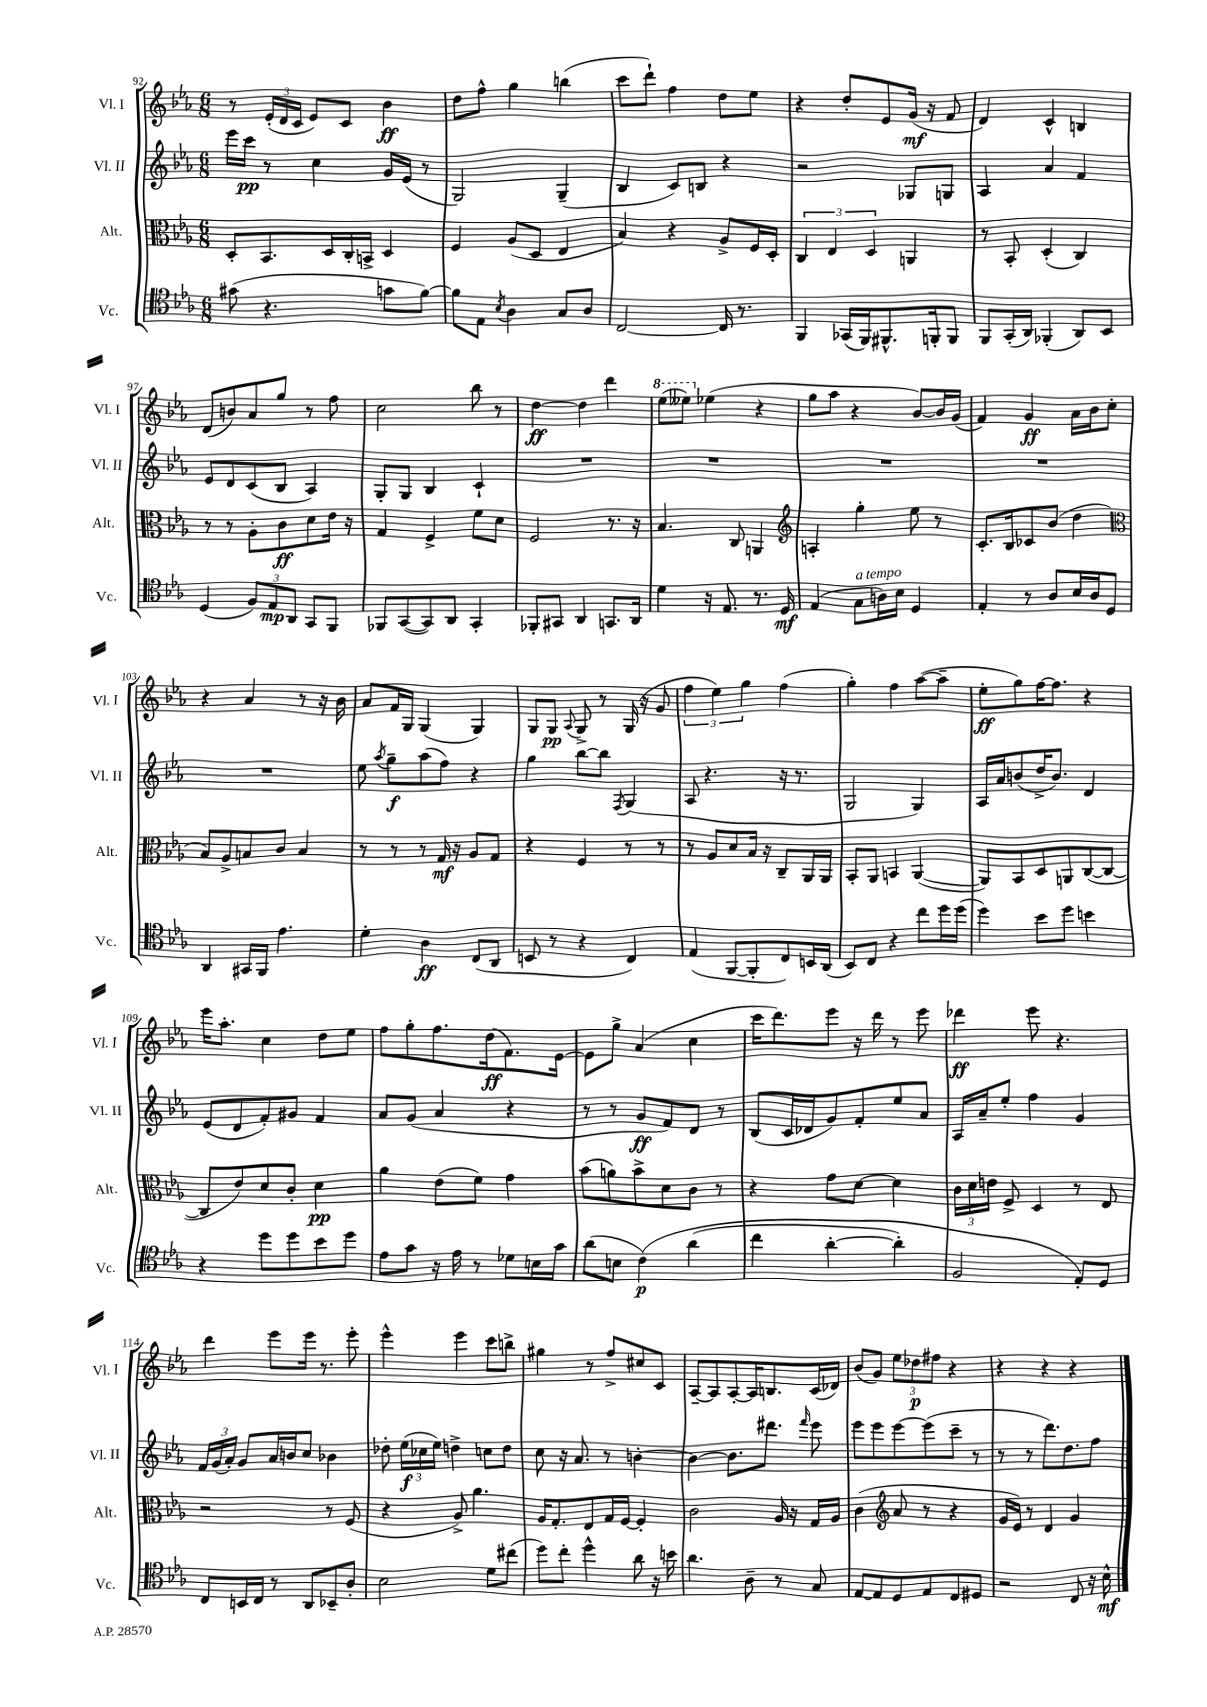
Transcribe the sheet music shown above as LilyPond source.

<<
\new StaffGroup <<
\new Staff = "s0" \with { instrumentName = "Vl. I" shortInstrumentName = "Vl. I" } {
    \clef treble \key ees \major \numericTimeSignature \time 6/8
    \autoBeamOff r8 \tuplet 3/2 { ees'16[-.( d'16 c'16] } ees'8[) c'8] bes'4\ff |
    d''8[ f''8]-^ g''4 b''4( |
    c'''8[ d'''8]-!) f''4 d''8[ ees''8] |
    r4 d''8[-. ees'8 g'16]\mf( r16 f'8 |
    d'4) c'4-^ b4 |
    d'8[( b'8) aes'8 g''8] r8 f''8 |
    c''2 bes''8 r8 |
    d''4~\ff d''4 d'''4 |
    \ottava #1 ees'''8[( eeses'''8]) \ottava #0 ees''!4( r4 |
    g''8[ aes''8] r4 bes'8[~) bes'16 g'16]( |
    f'4) g'4\ff aes'16[ bes'16 c''8]-. |
    r4 aes'4 r8 r16 bes'16 |
    aes'8[ f'16 g16] g4( g4) |
    g8[ g8]\pp \appoggiatura { aes8 } g8-> r8 g16( r16 g'8 |
    \tuplet 3/2 { f''4 ees''4) g''4 } f''4( |
    g''4-.) f''4 aes''8[~( aes''8]-- |
    ees''8[-.\ff g''8) f''16~ f''8.] r4 |
    ees'''16[ aes''8.]-. c''4 d''8[ ees''8] |
    f''8[ g''8-. f''8. d''16\ff( f'8.) ees'16]~ |
    ees'8[ g''8]-> aes'4( c''4 |
    c'''16[ d'''8.) ees'''8] r16 d'''16 r8 ees'''8 |
    des'''4\ff ees'''8 r4. |
    d'''4 ees'''8[ ees'''16] r8. ees'''8-. |
    ees'''4-^ ees'''4 c'''8[ b''8]-> |
    gis''4 r8 f''8[-> cis''8 c'8] |
    aes8[~-- aes8 aes8~-. aes16 b8. c'16( des'16]) |
    bes'8[( g'8]) \tuplet 3/2 { ees''8[ des''8\p fis''8] } r4 |
    r4 r4 r4 \bar "|." |
}
\new Staff = "s1" \with { instrumentName = "Vl. II" shortInstrumentName = "Vl. II" } {
    \clef treble \key ees \major \numericTimeSignature \time 6/8
    \autoBeamOff ees'''16[ c'''16]\pp r8 c''4 g'16[ ees'16]( r8 |
    g2) g4--( |
    bes4 c'8[) b8] r4 |
    r2 ges8[ g8] |
    aes4 aes'4 f'4 |
    ees'8[ d'8 c'8( bes8] aes4) |
    g8[-. g8] bes4 c'4-! |
    R2. |
    R2. |
    R2. |
    R2. |
    R2. |
    ees''8 \acciaccatura { aes''8 } g''8[--\f aes''8( f''8]) r4 |
    g''4 bes''8[~ bes''8] \acciaccatura { f8 } g4( |
    aes8 r4. r16 r8. |
    g2 g4) |
    aes16[ aes'16 b'8( d''16-> b'8.]) d'4 |
    ees'8[( d'8 f'8-.) gis'8] f'4 |
    aes'8[ g'8]( aes'4 r4 |
    r8 r8 g'8[\ff f'8) d'8] r8 |
    bes8[( c'16 des'16 g'8) f'8-. ees''8 aes'8] |
    aes16[ aes'16-- ees''8]-. f''4 g'4 |
    \tuplet 3/2 { f'16[ g'16( aes'16]-.) } g'8[ aes'16 b'16 c''8] bes'4 |
    des''8-. \tuplet 3/2 { ees''16[\f( ces''16 ees''16]) } d''4-> c''8[ d''8] |
    c''8 r16 aes'8. r8 b'4~-. |
    b'4~ b'8.[ dis'''8.] \grace { f'''16 } ees'''8 |
    ees'''8[ ees'''8 ees'''8~ ees'''8( c'''8]-- r8 |
    r8 r8 d'''8.[) d''8. f''8] \bar "|." |
}
\new Staff = "s2" \with { instrumentName = "Alt." shortInstrumentName = "Alt." } {
    \clef alto \key ees \major \numericTimeSignature \time 6/8
    \autoBeamOff d8[-. bes,8. d16 c16-. b,16]-> d4 |
    f4 aes8[( d8] ees4 |
    bes4) r4 aes8[-> f16 d16]-. |
    \tuplet 3/2 { c4 ees4 d4 } a,4 |
    r8 bes,8-. d4-.( c4) |
    r8 r8 aes8[-. c'8\ff d'8 ees'16] r16 |
    g4 f4-> f'8[ d'8] |
    f2 r8. r16 |
    bes4. c8 a,4 |
    \clef treble a4-. g''4-. ees''8 r8 |
    c'8.[-. bes16 ces'8 bes'8]( d''4 |
    \clef alto bes8[) aes8-> b8 c'8] b4 |
    r8 r8 r8 g16\mf r16 aes8[ g8] |
    r4 f4 r8 r8 |
    r8 aes8[ d'8 bes16] r16 c8[-- aes,16 aes,16] |
    bes,8[-. aes,8] b,4 aes,4~( |
    aes,8[) bes,8 d8 a,8 c8~( c8]~ |
    c8[ ees'8) d'8 c'8]-. d'4\pp |
    aes'4 ees'8[( f'8]) g'4 |
    bes'8[( a'8) bes'8-> d'8 c'8] r8 |
    r4 g'8[ d'8]~ d'4 |
    \tuplet 3/2 { c'16[ d'16 e'16] } f8-> d4 r8 ees8 |
    r2 r8 f8( |
    r4 aes8->) aes'4. |
    aes16[ g8.-. ees8 g16 f16]~ f4-. |
    c'2 aes16 r16 g16[ aes16] |
    c'4( \clef treble aes'8 r8 r4 |
    g'16[ ees'16]) r8 d'4 g'4 \bar "|." |
}
\new Staff = "s3" \with { instrumentName = "Vc." shortInstrumentName = "Vc." } {
    \clef tenor \key ees \major \numericTimeSignature \time 6/8
    \autoBeamOff gis'8( r4. g'8[ f'8]~) |
    f'8[ ees8] \acciaccatura { bes8 } aes4 g8[ aes8] |
    c2~ c16 r8. |
    f,4 ges,16[( f,16) fis,8.-^ f,16-. f,8] |
    f,8[ g,16-.( aes,16]) fes,4-.( aes,8[) bes,8] |
    d4( \tuplet 3/2 { f8[) ees8\mp aes,8] } g,8[ f,8] |
    fes,8[ g,8~( g,8) aes,8] g,4-. |
    fes,8[-. gis,8] aes,4 g,8.[ aes,16] |
    d'4 r16 ees8. r8. d16\mf |
    ees4( g8[^\markup { \italic "a tempo" } a16) bes16] d4 |
    ees4-. r8 aes8[ bes16 aes16 d8] |
    aes,4 gis,16[ f,16] ees'4. |
    d'4-. aes4\ff c8[( aes,8] |
    b,8 r8 r4 c4) |
    ees4( f,8[~ f,8-. c8) b,16 aes,16]( |
    bes,8[) c8] r4 c''8[ d''16 d''16]( |
    d''4) bes'8[ d''8] b'4 |
    r4 d''8[ d''8 bes'8 d''8] |
    ees'8[ g'8] r16 ees'16 r8 des'8[ b16 g'16] |
    aes'8[( b8] c'4\p)\( aes'4( |
    c''4 aes'4~-. aes'4-.) |
    f2 ees8[-.\) d8] |
    c8[ b,16 c16] r8 aes,8[ bes,8-- aes8]-. |
    bes2 d'8[ cis''8]( |
    d''8[) c''8]-. d''4-^ aes'8 r16 b'16 |
    aes'4. aes8-- r8 g8 |
    ees8[~ ees8 d8 ees8 c8 dis8] |
    r2 c8 r16 bes16-^\mf \bar "|." |
}
>>
>>
\layout { \context { \Score currentBarNumber = #92 } }
